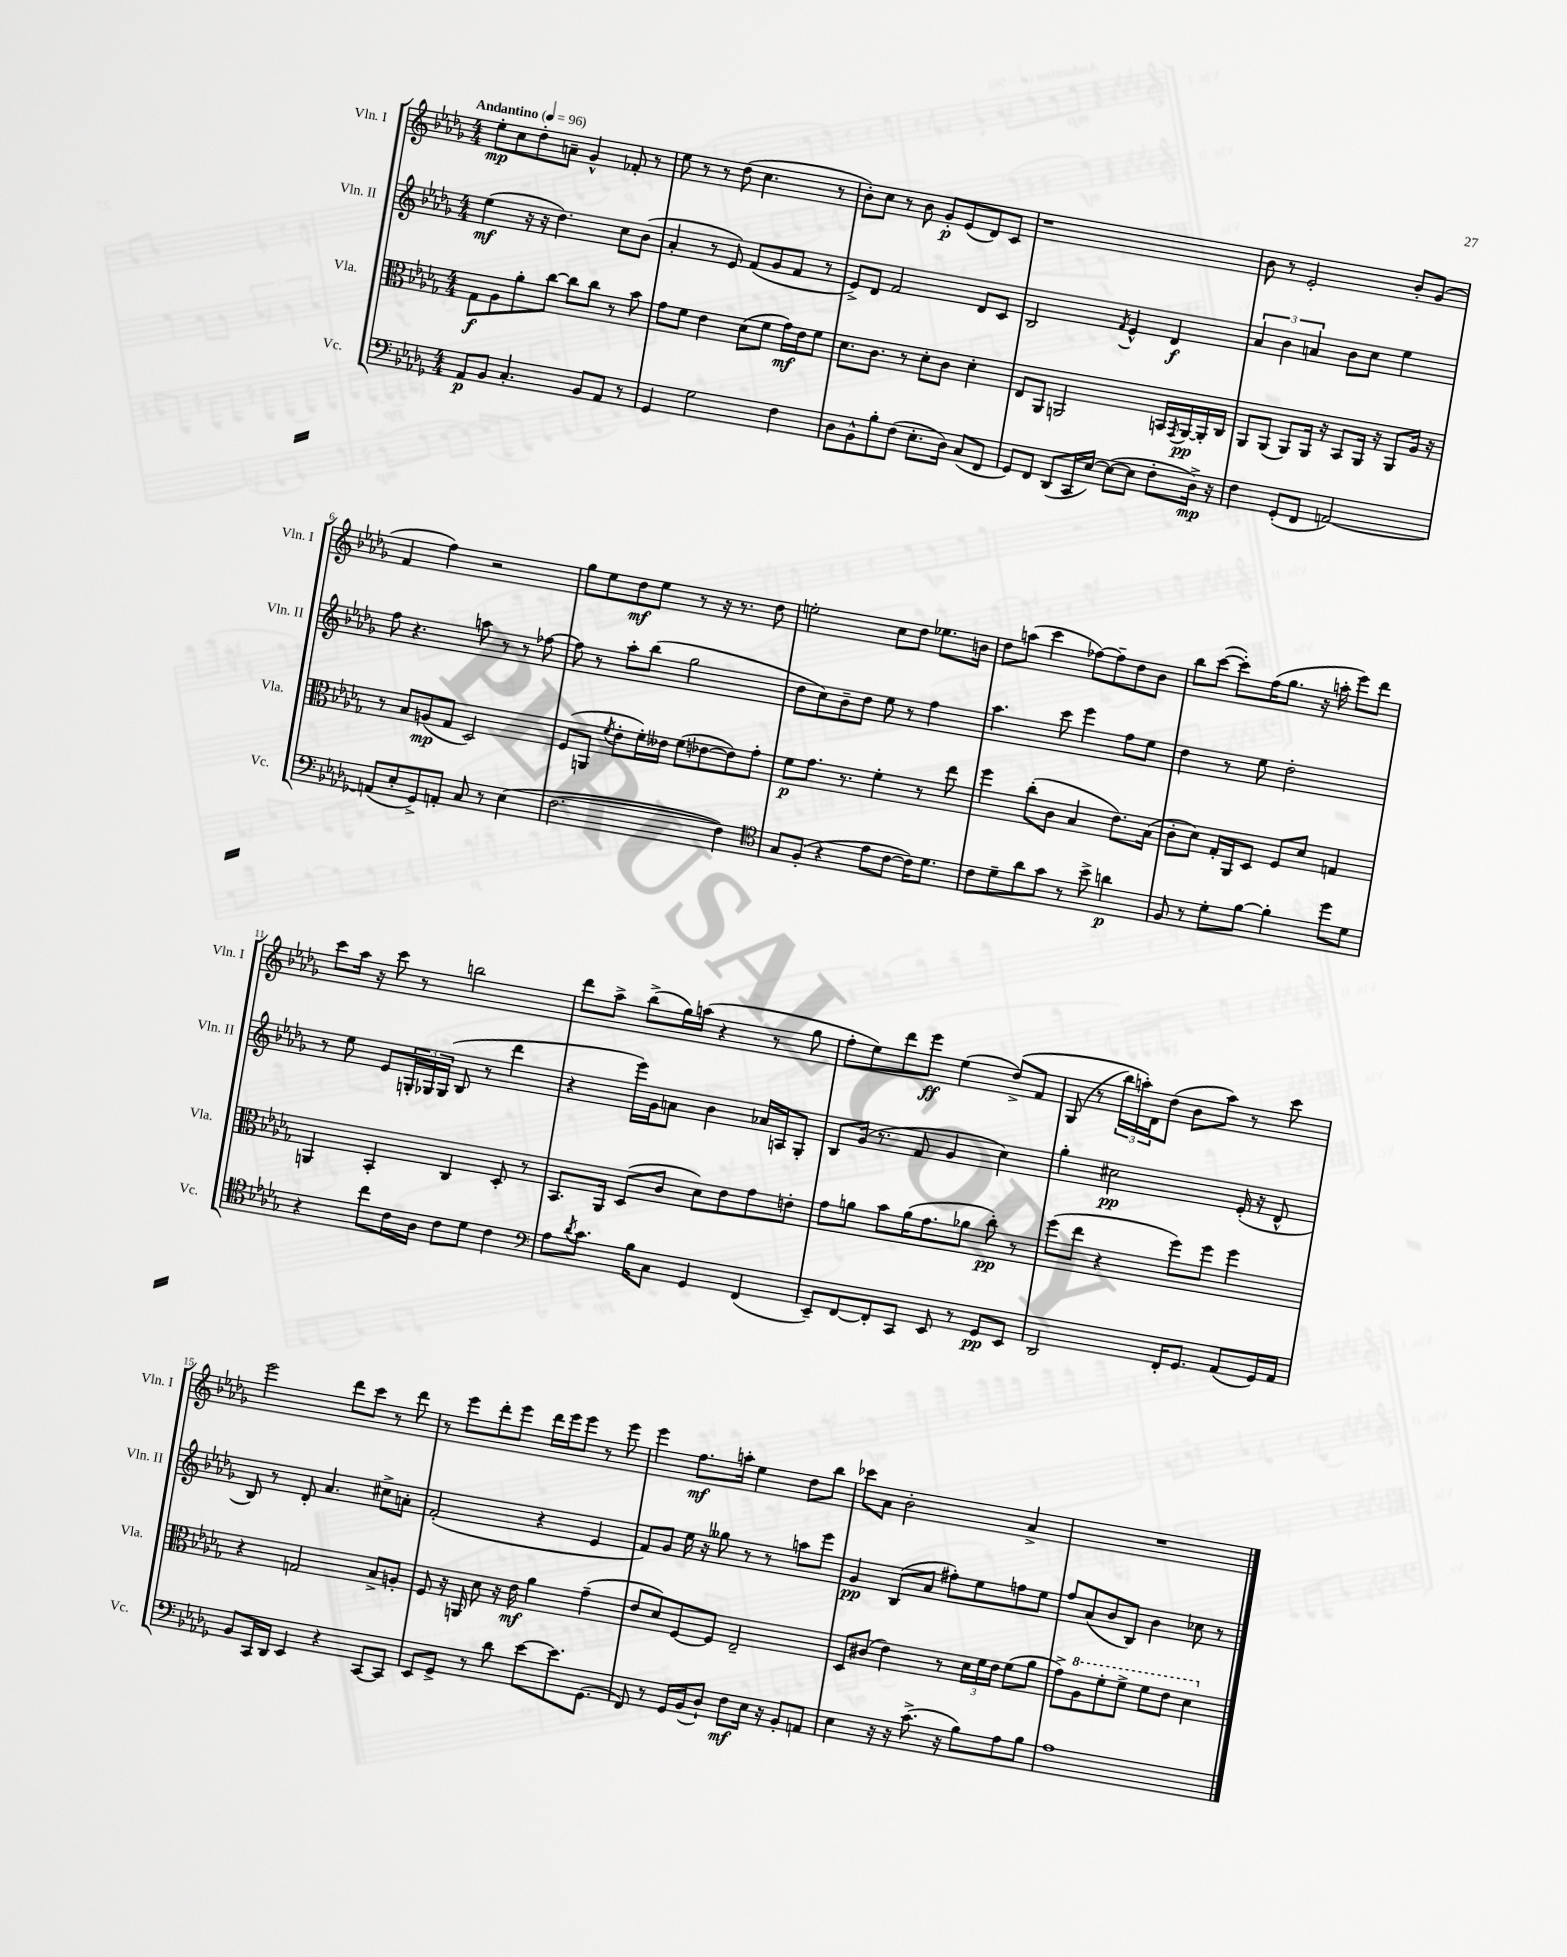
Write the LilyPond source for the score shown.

<<
\new StaffGroup <<
\new Staff = "s0" \with { instrumentName = "Vln. I" shortInstrumentName = "Vln. I" } {
    \clef treble \key des \major \numericTimeSignature \time 4/4 \tempo "Andantino" 4 = 96
    ees''8-.\mp c''8 des''8-. a'8-- ges'4-^ fes'8-. r8 |
    ees''8 r8 r8 des''8( c''4. r8 |
    bes'8-.) c''8 r8 bes'8 ges'8-.\p ees'8( des'8) c'8 |
    r1 |
    bes'8 r8 ees'2-. bes'8-. ges'8( |
    f'4 f''4) r2 |
    ges''8 ees''8 des''8\mf ees''8 r8 r16 r8. des''8 |
    e''2-. c''8 des''8 ees''8. b'16 |
    des''8 a''8( c'''4 fes''8~) fes''8-- des''8 bes'8 |
    bes''8 c'''8~( c'''8-.) f''16( ges''8. r16 a''16-. ees'''8) des'''8 |
    c'''8 aes''16 r16 c'''8 r8 b''2 |
    des'''8 aes''8-> bes''8->( ges''16) a''16( r4 r8 ges''8 |
    f''8-. ees''8) des'''8 ees'''8\ff ees''4( des''8->)\( f'8 |
    ges8( r8 \tuplet 3/2 { bes''16) a''16-.\) des'16 } des''8( bes'8 a''8) r8 c'''8 |
    ees'''2 des'''8 c'''8 r8 des'''8 |
    r8 ees'''8 des'''8-. ees'''8 des'''16 ees'''16 ees'''8 r8 ees'''8 |
    ees'''4 f''8.\mf a''16-. ees''4 des''8 bes''8 |
    ces'''8 aes'8 bes'2-. aes'4-> |
    R1 \bar "|." |
}
\new Staff = "s1" \with { instrumentName = "Vln. II" shortInstrumentName = "Vln. II" } {
    \clef treble \key des \major \numericTimeSignature \time 4/4
    ees''4\mf( r16 r16 des''4.) c''8 bes'8( |
    aes'4-. r8 ees'8) f'8( ges'8 f'8 r8 |
    ees'8->) des'8 f'2 des'8 c'8 |
    bes2 \acciaccatura { f'8 } ees'4-^ des'4\f |
    \tuplet 3/2 { aes'4 bes'4 a'4 } bes'8 c''8 ees''4 |
    f''8 r4. a''8 r8 r8 fes''8~ |
    fes''8 r8 aes''8-. bes''8( ges''2 |
    des''8 c''8) bes'8-- des''8 ees''8 r8 f''4 |
    aes''4. c'''8 ees'''4 f''8 ees''8 |
    des''4 r8 ees''8 des''2-. |
    r8 ees''8 ees'8 \tuplet 3/2 { g16-. ges16 ges16( } bes8 r8 des'''4 |
    r4 ees'''16) ges'16 a'8 bes'4 aes'16 a16 ges8-. |
    bes8 ges'16( r8. f'8 ges'4 c''4) |
    ges''4-. cis''2\pp ees'16-.( r16 des'8-^ |
    bes8) r8 des'8-. aes'4. cis''8-> a'8-. |
    f'2-.( r4 ees'4 |
    f'8) ges'8 ees''16 r16 geses''8 r8 r8 a''8 ees'''8 |
    ges'4\pp bes8( aes'8 fis''8-.) ees''8 f''8 ees''8 |
    f''8 aes'8( bes'8 bes8) bes'4 ces''8 r8 \bar "|." |
}
\new Staff = "s2" \with { instrumentName = "Vla." shortInstrumentName = "Vla." } {
    \clef alto \key des \major \numericTimeSignature \time 4/4
    ges8\f aes8 aes'8-. c''8~ c''8 c''8 r8 bes'8 |
    ges'8 f'8 ees'4 des'8( f'8 ges'16\mf) ees'16 f'8 |
    des'8. c'8. r8 des'8-. c'8 des'4-. |
    ees8 aes,8 a,2 b,16 \acciaccatura { ges,8 } a,16~\pp a,16-. c16 |
    aes,8 aes,8( aes,8) aes,16 r16 bes,8 aes,16 r16 aes,8 aes16 r16 |
    r8 bes8 a8\mp( ges8 des2) |
    f8( a,8 \acciaccatura { f'8 } ees'8-. f'16-.) eeses'16 f'8( ees'8~ ees'8) ges'8-. |
    f'8\p ges'8. r8. f'4-. r8 ees''8 |
    f''4 c''8-.( c'8 bes4 ees'8.) bes16( |
    c'8-. des'8) ges16-. aes,16 des8 f8 des'8 g4 |
    a,4 bes,4-. c4 des8-. r8 |
    bes,8. aes,16 des8( c'8 des'8) ees'8 ges'8 e'8-. |
    ges'8 a'8 bes'8 a'16( ges'8. aes'8 c''8-.\pp) r8 |
    f''8( ees''8 r4 f''8) f''8 f''4 |
    r4 g2 bes8-> a8-. |
    f8 r16 a,16 des'8 r16 ees'16\mf aes'4 ges'4--( |
    ees'8 des'8) f8~ f8 ees2-- |
    des8 cis'8( ees'4) r8 \tuplet 3/2 { des'16 f'16 ees'16 } f'8( aes'8 |
    ges'8->) \ottava #1 aes'8 f''8-. f''8-> f''8 ees''8 des''4 \ottava #0 \bar "|." |
}
\new Staff = "s3" \with { instrumentName = "Vc." shortInstrumentName = "Vc." } {
    \clef bass \key des \major \numericTimeSignature \time 4/4
    aes,8\p bes,8 c4.-. bes,8 aes,8 r8 |
    ges,4 ges2 f4 |
    des8 bes,8-^ bes8-. f8( ees8.-. des16) c8( f,8 |
    ges,8) f,8 des,8( c,16 ees16~) ees8~( ees8 f8-. des16->\mp) r16 |
    f4 ges,8-.( f,8 a,2~) |
    a,8( ees8-. ges,8->) a,8-. c8 r8 ees4( |
    f2.~ f4) |
    \clef tenor ges8 f8-.( r4 ees'8 c'8~ c'16) des'8. |
    c'8 des'8-- aes'8 ges'8 r8 bes'8-> a'4\p |
    f8 r8 des'8-. f'8~ f'4-. des''8 des'8 |
    r4 c''8 c'16 aes16 c'8 des'8 c'4 |
    \clef bass aes8 \acciaccatura { des'8 } c'8. bes16 c8 ges,4 f,4( |
    ees,8--) f,8~ f,8-. c,8 ees,8 r8 ges,8\pp ees,8 |
    des,2 f,16-. ges,8. aes,8( ges,16) aes,16 |
    bes,8 c,16 des,16 ees,4 r4 c,8~ c,8 |
    ees,8 ges,8-> r8 des'8 ees'8~ ees'8. ges,8.( |
    f,8) r8 ges,16 bes,16( des8-!) f8\mf ees16 r16 bes,8-. a,8 |
    ees4 r16 r16 c'8.->( r16 bes8) aes8 bes8 |
    aes1 \bar "|." |
}
>>
>>
